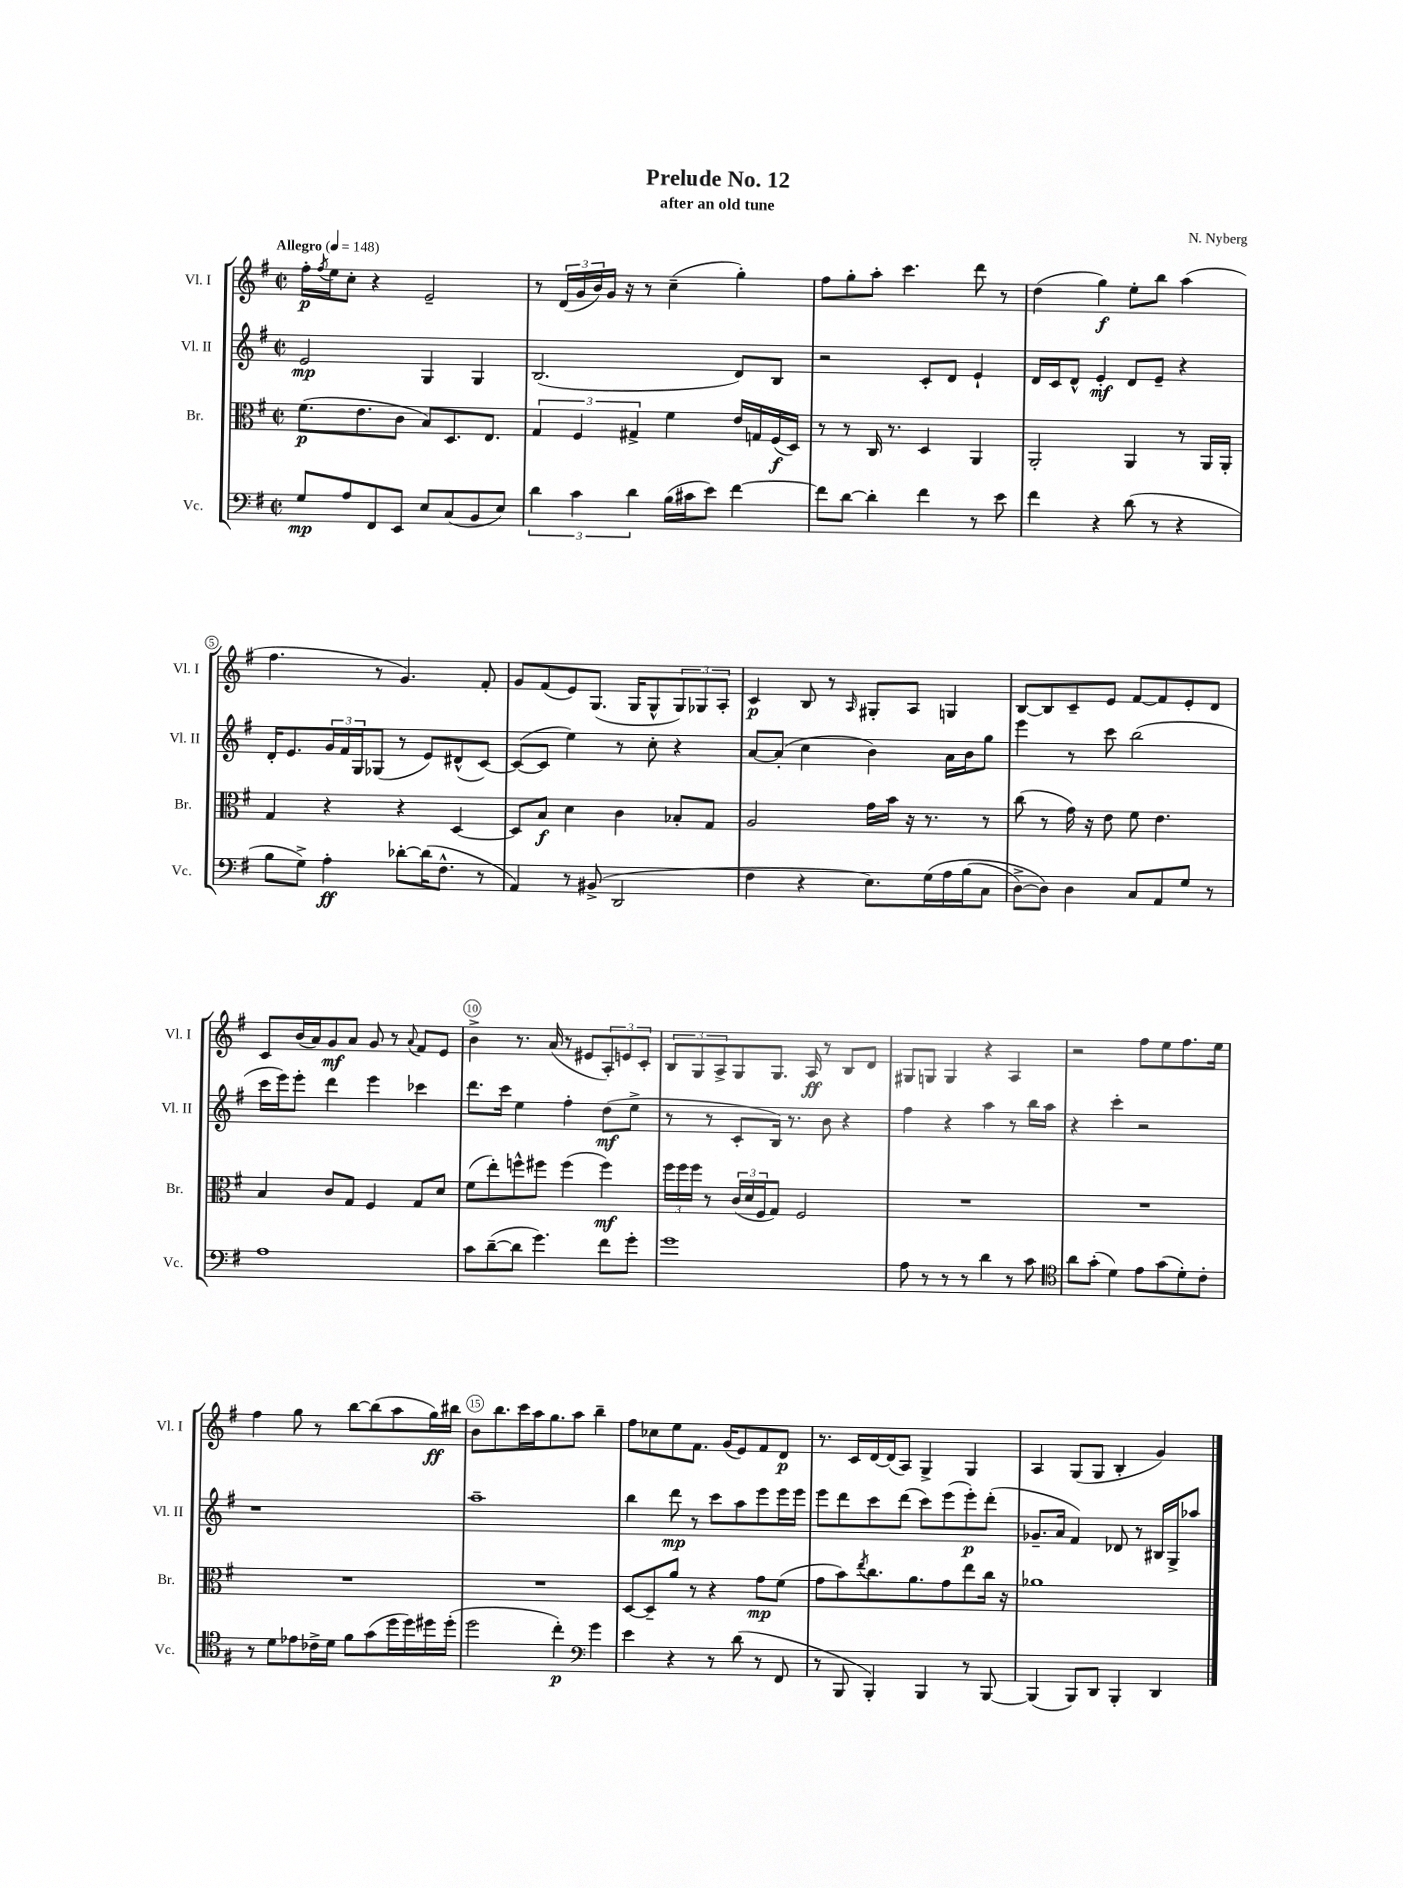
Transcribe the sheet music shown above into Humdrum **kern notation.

**kern	**dynam	**kern	**dynam	**kern	**dynam	**kern	**dynam
*part4	*part4	*part3	*part3	*part2	*part2	*part1	*part1
*staff4	*staff4	*staff3	*staff3	*staff2	*staff2	*staff1	*staff1
*I"Vc.	*	*I"Br.	*	*I"Vl. II	*	*I"Vl. I	*
*I'Vc.	*	*I'Br.	*	*I'Vl. II	*	*I'Vl. I	*
*clefF4	*	*clefC3	*	*clefG2	*	*clefG2	*
*k[f#]	*	*k[f#]	*	*k[f#]	*	*k[f#]	*
*M2/2	*	*M2/2	*	*M2/2	*	*M2/2	*
*met(c|)	*	*met(c|)	*	*met(c|)	*	*met(c|)	*
*MM148	*	*MM148	*	*MM148	*	*MM148	*
=1	=1	=1	=1	=1	=1	=1	=1
!	!	!	!	!	!	!LO:TX:a:B:t=Allegro	!
8G/L	mp	(8.f#\L	p	2e/	mp	16ff#'\LL	p
.	.	.	.	.	.	8qff#/	.
.	.	.	.	.	.	16ee\J	.
8A/	.	.	.	.	.	8cc'\J	.
.	.	8.e\	.	.	.	.	.
8FF#/	.	.	.	.	.	4r	.
8EE/J	.	8c\J	.	.	.	.	.
8E/L	.	8B/L)	.	4G/	.	2e~/	.
(8C/	.	8.D/	.	.	.	.	.
8BB/	.	.	.	4G/	.	.	.
.	.	8.E/J	.	.	.	.	.
8E/J)	.	.	.	.	.	.	.
=2	=2	=2	=2	=2	=2	=2	=2
6d\	.	6G/	.	(2.B/	.	8r	.
.	.	.	.	.	.	(24d/LL	.
6c\	.	6F#/	.	.	.	24g/	.
.	.	.	.	.	.	24b/)	.
.	.	.	.	.	.	16g/JJ	.
.	.	.	.	.	.	16r	.
6d\	.	6G#X^/	.	.	.	.	.
.	.	.	.	.	.	8r	.
(16B\LL	.	4f#\	.	.	.	(4cc~\	.
16c#X\J	.	.	.	.	.	.	.
8e\J)	.	.	.	.	.	.	.
[4f#\	.	16e/LL	.	8d/L)	.	4gg'\)	.
.	.	16Gn/	.	.	.	.	.
.	.	(16F#/	f	8B/J	.	.	.
.	.	16D/JJ)	.	.	.	.	.
=3	=3	=3	=3	=3	=3	=3	=3
8f#\L]	.	8r	.	2r	.	8ff#\L	.
[8d\J	.	8r	.	.	.	8gg'\	.
4d'\]	.	16C/	.	.	.	8aa'\J	.
.	.	8.r	.	.	.	.	.
.	.	.	.	.	.	4.ccc\	.
4f#\	.	4D/	.	8c'/L	.	.	.
.	.	.	.	8d/J	.	.	.
8r	.	4AA/	.	4e`/	.	8ddd\	.
8e\	.	.	.	.	.	8r	.
=4	=4	=4	=4	=4	=4	=4	=4
4f#\	.	2AA'/	.	16d/LL	.	(4dd\	.
.	.	.	.	16c/J	.	.	.
.	.	.	.	8d^^/J	.	.	.
4r	.	.	.	4e'/	mf	4gg\)	f
(8d\	.	4AA/	.	8d/L	.	8ee'\L	.
8r	.	.	.	8e~/J	.	8bb\J	.
4r	.	8r	.	4r	.	(4aa\	.
.	.	16AA/LL	.	.	.	.	.
.	.	16AA'/JJ	.	.	.	.	.
!!LO:LB:g=z
=5	=5	=5	=5	=5	=5	=5	=5
8B\L	.	4G/	.	16d'/KL	.	4.ff#\	.
.	.	.	.	8.e/	.	.	.
8G^\J)	.	.	.	.	.	.	.
4A'\	ff	4r	.	24g/L	.	.	.
.	.	.	.	24f#/	.	.	.
.	.	.	.	24G/J	.	.	.
.	.	.	.	(8G-X/J	.	8r	.
[8d-X'\L	.	4r	.	8r	.	4.g/)	.
(16d-\K]	.	.	.	8e/L)	.	.	.
8.F#^^\J	.	.	.	.	.	.	.
.	.	[4D/	.	(8d#X^^/	.	.	.
8r	.	.	.	[8c/J)	.	8f#'/	.
=6	=6	=6	=6	=6	=6	=6	=6
4AA/)	.	8D/L]	.	(8c/L_	.	8g/L	.
.	.	8B/J	f	8c/J]	.	(8f#/	.
8r	.	4d\	.	4ee\)	.	8e/)	.
(8BB#X^/	.	.	.	.	.	(8.G/J	.
2DD/	.	4c\	.	8r	.	.	.
.	.	.	.	.	.	16G/KL	.
.	.	.	.	8cc'\	.	8G^^/	.
.	.	8B-X'/L	.	4r	.	12G/)	.
.	.	.	.	.	.	12G-X/	.
.	.	8G/J	.	.	.	.	.
.	.	.	.	.	.	12A'/J	.
=7	=7	=7	=7	=7	=7	=7	=7
4F#\	.	2A/	.	[8a/L	.	4c/	p
.	.	.	.	(8a'/J]	.	.	.
4r	.	.	.	4cc\	.	8B/	.
.	.	.	.	.	.	8r	.
.	.	.	.	.	.	16qqA/	.
8.E\L)	.	16g\LL	.	4b\)	.	8G#X'/L	.
.	.	16b\JJ	.	.	.	.	.
.	.	16r	.	.	.	8A/J	.
(16G\L	.	8.r	.	.	.	.	.
16A\	.	.	.	16a\LL	.	4Gn/	.
(16B\J	.	.	.	16b\J	.	.	.
8C\J	.	8r	.	8gg\J	.	.	.
=8	=8	=8	=8	=8	=8	=8	=8
[8D^\L)	.	(8cc\	.	4eee\	.	[8B/L	.
8D\J])	.	8r	.	.	.	8B/]	.
4D\	.	16g\)	.	8r	.	8c~/	.
.	.	16r	.	.	.	.	.
.	.	8e\	.	8ccc\	.	8e/J	.
8C/L	.	8f#\	.	(2bb\	.	[8f#/L	.
8AA/	.	4.e\	.	.	.	8f#/]	.
8G/J	.	.	.	.	.	8e'/	.
8r	.	.	.	.	.	8d/J	.
!!LO:LB:g=z
=9	=9	=9	=9	=9	=9	=9	=9
1A	.	4B/	.	16ccc\LL	.	8c/L	.
.	.	.	.	16eee\J)	.	.	.
.	.	.	.	8eee'\J	.	(16b/L	.
.	.	.	.	.	.	16a/J)	.
.	.	8c/L	.	4ddd\	.	8g/	mf
.	.	8G/J	.	.	.	8a/J	.
.	.	4F#/	.	4eee\	.	8g/	.
.	.	.	.	.	.	8r	.
.	.	.	.	.	.	8qqa/	.
.	.	8G/L	.	4ccc-X\	.	8f#/L	.
.	.	8d/J	.	.	.	8e/J	.
=10	=10	=10	=10	=10	=10	=10	=10
8c\L	.	(8f#\L	.	8.ddd\L	.	4b^\	.
([8d~\	.	8ee'\)	.	.	.	.	.
.	.	.	.	16ccc\Jk	.	.	.
8d\J]	.	8ffn^^\	.	4ee\	.	8.r	.
4.g\)	.	8ff#X\J	.	.	.	.	.
.	.	.	.	.	.	(16a/	.
.	.	(4ff#\	.	4ff#'\	.	8r	.
.	.	.	.	.	.	8e#X/L	.
8f#\L	.	4ff#\)	mf	(8dd\L	mf	12A'/)	.
.	.	.	.	.	.	12en/	.
8g'\J	.	.	.	8ee^\J	.	.	.
.	.	.	.	.	.	12c'/J	.
=11	=11	=11	=11	=11	=11	=11	=11
1g	.	24ff#\LL	.	8r	.	12B/L	.
.	.	24ff#\	.	.	.	.	.
.	.	24ff#\JJ	.	.	.	12G/	.
.	.	8r	.	8r	.	.	.
.	.	.	.	.	.	12A^/	.
.	.	(24c/LL	.	8c'/L	.	8G/	.
.	.	24d/	.	.	.	.	.
.	.	24F#/J	.	.	.	.	.
.	.	8G/J)	.	16B/Jk)	.	8.G/J	.
.	.	.	.	8.r	.	.	.
.	.	2F#/	.	.	.	.	.
.	.	.	.	.	.	16A/	ff
.	.	.	.	8b\	.	8r	.
.	.	.	.	4r	.	8B/L	.
.	.	.	.	.	.	8d/J	.
=12	=12	=12	=12	=12	=12	=12	=12
8A\	.	1r	.	4ff#\	.	8G#X/L	.
8r	.	.	.	.	.	8Gn/J	.
8r	.	.	.	4r	.	4G/	.
8r	.	.	.	.	.	.	.
4d\	.	.	.	4aa\	.	4r	.
8r	.	.	.	8r	.	4A/	.
8c\	.	.	.	16bb\LL	.	.	.
.	.	.	.	16aa\JJ	.	.	.
=13	=13	=13	=13	=13	=13	=13	=13
*clefC4	*	*	*	*	*	*	*
8a\L	.	1r	.	4r	.	2r	.
(8g'\J	.	.	.	.	.	.	.
4d\)	.	.	.	4ccc'\	.	.	.
8e\L	.	.	.	2r	.	8ff#\L	.
(8g\	.	.	.	.	.	8ee\	.
8d'\)	.	.	.	.	.	8.ff#\	.
8c'\J	.	.	.	.	.	.	.
.	.	.	.	.	.	16ee\Jk	.
!!LO:LB:g=z
=14	=14	=14	=14	=14	=14	=14	=14
8r	.	1r	.	1r	.	4ff#\	.
8d\L	.	.	.	.	.	.	.
8e-X\	.	.	.	.	.	8gg\	.
16c-X^\L	.	.	.	.	.	8r	.
16d\JJ	.	.	.	.	.	.	.
8f#\L	.	.	.	.	.	[8bb\L	.
(8g\	.	.	.	.	.	(8bb\]	.
16dd\L	.	.	.	.	.	8aa\	.
16dd\)	.	.	.	.	.	.	.
16dd#X\	.	.	.	.	.	16gg\L)	ff
(16dd#'\JJ	.	.	.	.	.	16bb#X\JJ	.
=15	=15	=15	=15	=15	=15	=15	=15
2dd\	.	1r	.	1aa~	.	8b\L	.
.	.	.	.	.	.	8.bb\	.
.	.	.	.	.	.	16ccc\L	.
.	.	.	.	.	.	16aa\J	.
.	.	.	.	.	.	8.gg\	.
4cc'\)	p	.	.	.	.	.	.
.	.	.	.	.	.	8aa\J	.
*clefF4	*	*	*	*	*	*	*
4g\	.	.	.	.	.	4bb~\	.
=16	=16	=16	=16	=16	=16	=16	=16
4e\	.	[8D/L	.	4bb\	.	8ff#\L	.
.	.	8D~/]	.	.	.	8cc-X\	.
4r	.	8a/J	.	8ddd\	mp	8ee\	.
.	.	8r	.	8r	.	8.f#\J	.
8r	.	4r	.	8ccc\L	.	.	.
.	.	.	.	.	.	(16g/KL	.
(8d\	.	.	.	8aa\	.	8e/)	.
8r	.	8g\L	mp	8eee\	.	8f#/	.
8FF#/	.	(8f#\J	.	16eee\L	.	8d/J	p
.	.	.	.	16eee\JJ	.	.	.
=17	=17	=17	=17	=17	=17	=17	=17
8r	.	8g\L	.	8eee\L	.	8.r	.
8BBB/	.	8b\)	.	8ddd\	.	.	.
.	.	.	.	.	.	16c/LL	.
.	.	8qee/	.	.	.	.	.
4BBB'/)	.	8.cc\	.	8ccc\	.	[16d/	.
.	.	.	.	.	.	(16d/J]	.
.	.	.	.	(8ddd\J	.	8A/J)	.
.	.	8.a\	.	.	.	.	.
4BBB/	.	.	.	8ccc\L)	.	4G^/	.
.	.	8g\	.	(8eee\	.	.	.
8r	.	8ee\	.	8eee'\)	p	4G/	.
[8BBB/	.	16cc\Jk	.	(8ddd'\J	.	.	.
.	.	16r	.	.	.	.	.
=18	=18	=18	=18	=18	=18	=18	=18
(4BBB/]	.	1a-X	.	8.g-X~/L	.	4A/	.
.	.	.	.	16a/Jk	.	.	.
8BBB/L)	.	.	.	4f#/)	.	(8G/L	.
8DD/J	.	.	.	.	.	8G/J	.
4BBB'/	.	.	.	8d-X/	.	4B'/	.
.	.	.	.	8r	.	.	.
4DD/	.	.	.	16B#X/LL	.	4g/)	.
.	.	.	.	16G^/J	.	.	.
.	.	.	.	8aa-X/J	.	.	.
==	==	==	==	==	==	==	==
*-	*-	*-	*-	*-	*-	*-	*-
